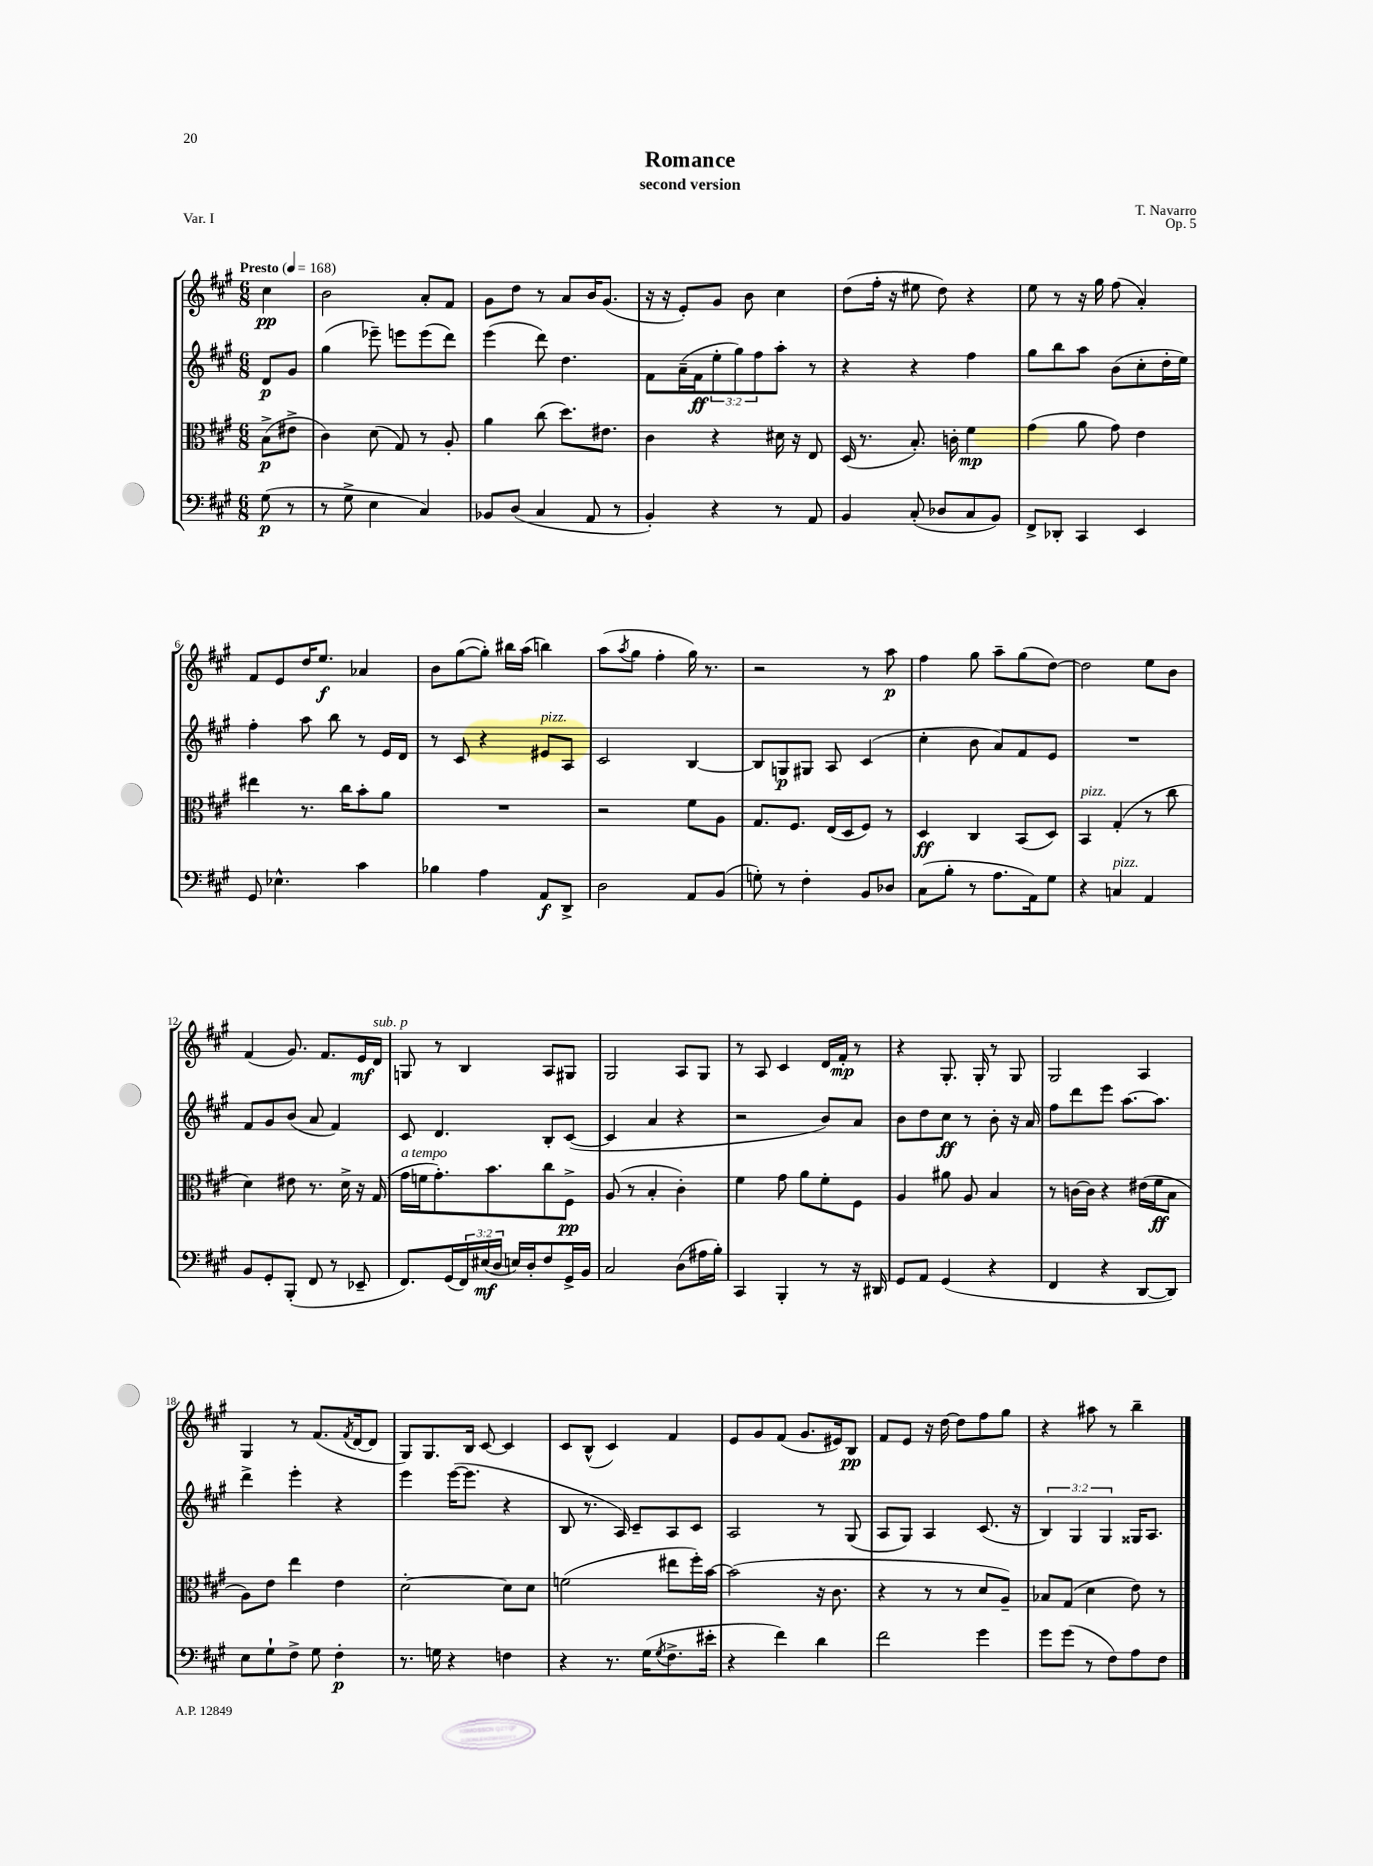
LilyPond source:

\header { title = "Romance" composer = "T. Navarro" subtitle = "second version" opus = "Op. 5" piece = "Var. I" }
<<
\new StaffGroup <<
\new Staff = "s0" {
    \clef treble \key a \major \numericTimeSignature \time 6/8 \partial 4 \tempo "Presto" 4 = 168
    cis''4\pp |
    b'2 a'8-. fis'8 |
    gis'8 d''8 r8 a'8 b'16 gis'8.( |
    r16 r16 e'8-.) gis'8 b'8 cis''4 |
    d''8( fis''16-. r16 eis''8 d''8) r4 |
    e''8 r8 r16 gis''16 fis''8( a'4-.) |
    fis'8 e'8 d''16 e''8.\f aes'4 |
    b'8 gis''8~( gis''8-.) bis''16 a''16( b''4) |
    a''8( \acciaccatura { a''8 } gis''8 fis''4-. gis''16) r8. |
    r2 r8 a''8\p |
    fis''4 gis''8 a''8-- gis''8( d''8~) |
    d''2 e''8 b'8 |
    fis'4( gis'8.) fis'8. e'16\mf d'16^\markup { \italic "sub. p" } |
    g8 r8 b4 a8 gis8 |
    gis2 a8 gis8 |
    r8 a8 cis'4 d'16 fis'16-.\mp r8 |
    r4 gis8.-. gis16-. r8 gis8 |
    gis2 a4 |
    gis4 r8 fis'8.( \acciaccatura { fis'8 } d'16~ d'8 |
    gis8) gis8. b16 cis'8~ cis'4 |
    cis'8 b8-^( cis'4) fis'4 |
    e'8 gis'8 fis'8( gis'8. eis'16) b8\pp |
    fis'8 e'8 r16 d''16~ d''8 fis''8 gis''8 |
    r4 ais''8 r8 b''4-- \bar "|." |
}
\new Staff = "s1" {
    \clef treble \key a \major \numericTimeSignature \time 6/8 \override Staff.TupletNumber.text = #tuplet-number::calc-fraction-text \partial 4
    d'8\p gis'8 |
    gis''4( ees'''8--) e'''8 e'''8( d'''8) |
    e'''4( d'''8) d''4. |
    fis'8 a'16--( fis'16\ff \tuplet 3/2 { e''8-. gis''8) fis''8 } a''8-. r8 |
    r4 r4 fis''4 |
    gis''8 b''8 a''8 b'8( cis''8-. d''16-. e''16) |
    fis''4-. a''8 b''8 r8 e'16 d'16 |
    r8 cis'8 r4 eis'8^\markup { \italic "pizz." } a8 |
    cis'2 b4~ |
    b8 g8\p gis8 a8 cis'4( |
    cis''4-. b'8 a'8) fis'8 e'8 |
    R2. |
    fis'8 gis'8 b'8( a'8 fis'4) |
    cis'8 d'4. b8-. cis'8~( |
    cis'4 a'4 r4 |
    r2 b'8) a'8 |
    b'8 d''8 cis''8\ff r8 b'8-. r16 a'16 |
    fis''8 d'''8 e'''8 a''8.~ a''8. |
    d'''4-> e'''4-. r4 |
    e'''4 e'''16~( e'''8. r4 |
    b8 r8. a16) cis'8-- a8 cis'8 |
    a2 r8 gis8( |
    a8 gis8) a4 cis'8.( r16 |
    \tuplet 3/2 { b4) gis4 gis4 } gisis16 a8. \bar "|." |
}
\new Staff = "s2" {
    \clef alto \key a \major \numericTimeSignature \time 6/8 \partial 4
    b8->\p( eis'8-> |
    cis'4) d'8( gis8) r8 a8-. |
    a'4 cis''8( d''8.) eis'8. |
    cis'4 r4 dis'16 r16 e8 |
    d16( r8. b8.-.) c'16-. fis'4\mp |
    gis'4( a'8 gis'8) e'4 |
    eis''4 r8. cis''16 b'8-. a'8 |
    R2. |
    r2 fis'8 a8 |
    gis8. fis8. e16( d16 fis8) r8 |
    d4\ff cis4 b,8( d8) |
    b,4^\markup { \italic "pizz." } gis4-.( r8 cis''8 |
    d'4) eis'8 r8. d'16-> r16 gis16( |
    gis'16^\markup { \italic "a tempo" } f'16 gis'8.-.) b'8. cis''8 fis8->\pp |
    a8( r8 b4-. cis'4-.) |
    fis'4 gis'8 a'8 fis'8-. fis8 |
    a4 ais'8 a8 b4 |
    r8 c'16~ c'16 r4 eis'16( fis'16\ff b8 |
    a8) e'8 e''4 e'4 |
    d'2~-. d'8 d'8 |
    f'2( eis''8 fis''16-.) b'16~ |
    b'2( r16 cis'8. |
    r4 r8 r8 d'8 a8--) |
    bes8 gis8( d'4 e'8) r8 \bar "|." |
}
\new Staff = "s3" {
    \clef bass \key a \major \numericTimeSignature \time 6/8 \override Staff.TupletNumber.text = #tuplet-number::calc-fraction-text \partial 4
    gis8\p( r8 |
    r8 gis8-> e4 cis4) |
    bes,8 d8( cis4 a,8 r8 |
    b,4-.) r4 r8 a,8 |
    b,4 cis8-.( des8 cis8 b,8) |
    fis,8-> des,8-. cis,4 e,4 |
    gis,8 ees4.-^ cis'4 |
    bes4 a4 a,8\f d,8-> |
    d2 a,8 b,8( |
    g8-.) r8 fis4-. b,8 des8 |
    cis8( b8-. r8 a8. a,16) gis8 |
    r4 c4^\markup { \italic "pizz." } a,4 |
    b,8 gis,8-. b,,8-.( fis,8 r8 ees,8-- |
    fis,8.) gis,16( \tuplet 3/2 { fis,16) eis16\mf( d16 } e16) d16-. fis8 gis,16-> b,16 |
    cis2 d8( ais16 b16-.) |
    cis,4 b,,4-. r8 r16 dis,16 |
    gis,8 a,8 gis,4( r4 |
    fis,4 r4 d,8~ d,8) |
    e8 gis8-! fis8-> gis8 fis4-.\p |
    r8. g16 r4 f4 |
    r4 r8. gis16( \acciaccatura { gis8 } fis8.-> eis'16-. |
    r4 fis'4) d'4 |
    fis'2 gis'4 |
    gis'8 gis'8( r8 fis8) a8 fis8 \bar "|." |
}
>>
>>
